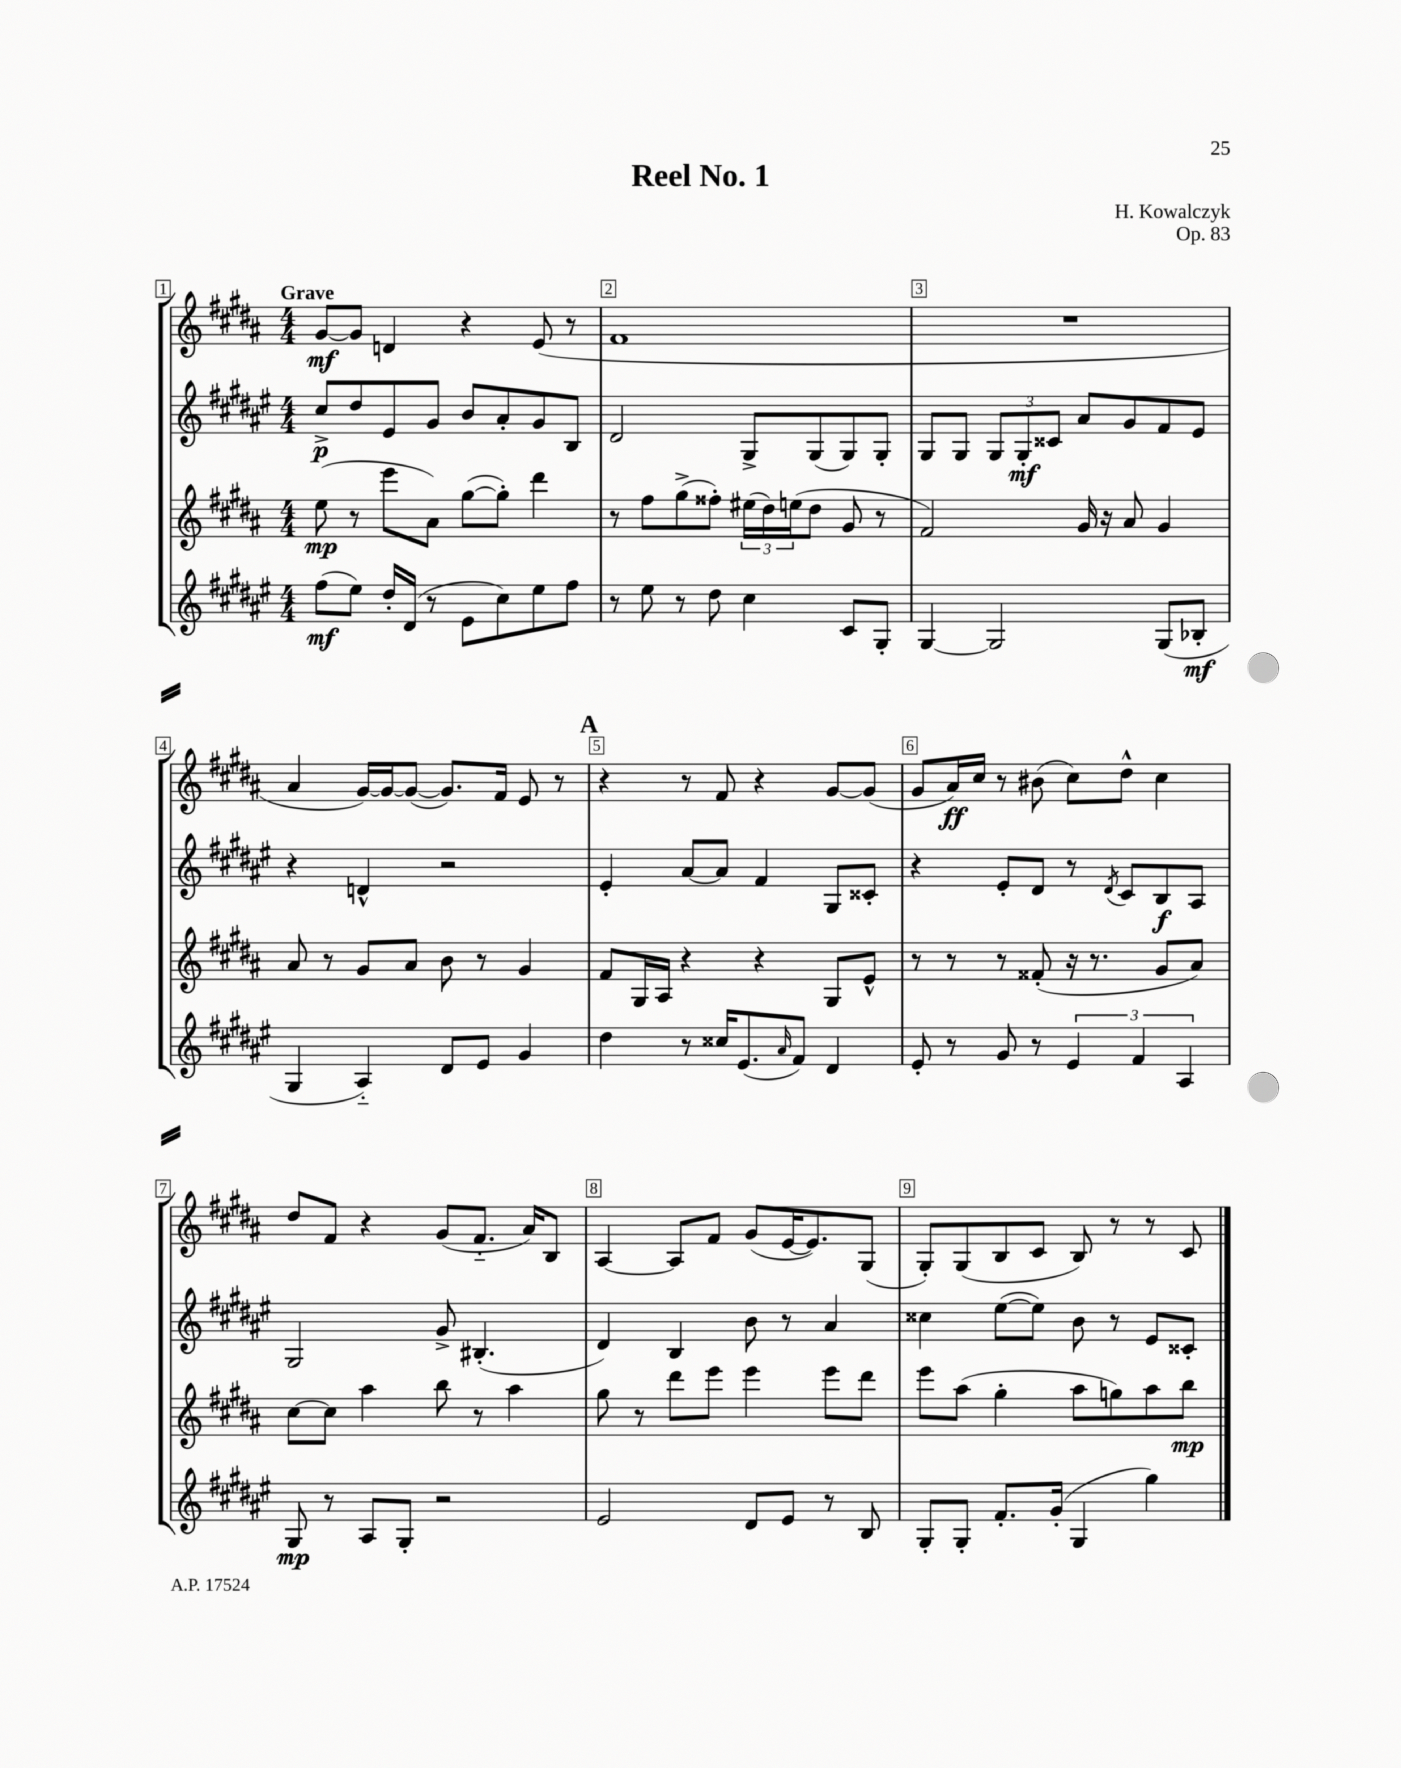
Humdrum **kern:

**kern	**kern	**kern	**kern
*staff4	*staff3	*staff2	*staff1
*clefG2	*clefG2	*clefG2	*clefG2
*k[f#c#g#d#a#e#]	*k[f#c#g#d#a#]	*k[f#c#g#d#a#e#]	*k[f#c#g#d#a#]
*M4/4	*M4/4	*M4/4	*M4/4
(8ff#	(8ee	8cc#^	[8g#
8ee#)	8r	8dd#	8g#]
16dd#'	8eee	8e#	4d
(16d#	.	.	.
8r	8a#)	8g#	.
8e#	([8gg#	8b	4r
8cc#)	8gg#'])	8a#'	.
8ee#	4ddd#	8g#	(8e
8ff#	.	8B	8r
=	=	=	=
8r	8r	2d#	1f#
8ee#	8ff#	.	.
8r	(8gg#^	.	.
8dd#	8ff##')	.	.
4cc#	(24ee#	8G#^	.
.	24dd#)	.	.
.	(24ee	.	.
.	8dd#	(8G#	.
8c#	8g#	8G#)	.
8G#'	8r	8G#'	.
=	=	=	=
[4G#	2f#)	8G#	1r
.	.	8G#	.
2G#]	.	12G#	.
.	.	12G#'	.
.	.	12c##	.
.	16g#	8a#	.
.	16r	.	.
.	8a#	8g#	.
(8G#	4g#	8f#	.
8B-'	.	8e#	.
=	=	=	=
4G#	8a#	4r	4a#
.	8r	.	.
4A#'~)	8g#	4d^^	[16g#)
.	.	.	16g#_
.	8a#	.	(8g#_
8d#	8b	2r	8.g#])
8e#	8r	.	.
.	.	.	16f#
4g#	4g#	.	8e
.	.	.	8r
=	=	=	=
4dd#	8f#	4e#'	4r
.	16G#	.	.
.	16A#	.	.
8r	4r	[8a#	8r
16cc##	.	8a#]	8f#
(8.e#	.	.	.
.	4r	4f#	4r
16qqa#	.	.	.
8f#)	.	.	.
4d#	8G#	8G#	[8g#
.	8e^^	8c##'	(8g#]
=	=	=	=
8e#'	8r	4r	8g#
8r	8r	.	16a#)
.	.	.	16cc#
8g#	8r	8e#'	8r
8r	(8f##'	8d#	(8b#
6e#	16r	8r	8cc#)
.	8.r	.	.
.	.	8qd#	.
.	.	8c#	8dd#^^
6f#	.	.	.
.	8g#	8B	4cc#
6A#	.	.	.
.	8a#)	8A#	.
=	=	=	=
8G#	[8cc#	2G#	8dd#
8r	8cc#]	.	8f#
8A#	4aa#	.	4r
8G#'	.	.	.
2r	8bb	8g#^	(8g#
.	8r	(4.B#'	8.f#'~
.	4aa#	.	.
.	.	.	16a#)
.	.	.	8B
=	=	=	=
2e#	8gg#	4d#)	[4A#
.	8r	.	.
.	8ddd#	4B	8A#]
.	8eee	.	8f#
8d#	4eee	8b	(8g#
8e#	.	8r	[16e
.	.	.	8.e])
8r	8eee	4a#	.
8B	8ddd#	.	(8G#
=	=	=	=
8G#'	8eee	4cc##	8G#')
8G#'	(8aa#	.	(8G#
8.f#'	4gg#'	([8ee#	8B
.	.	8ee#])	8c#
(16g#'	.	.	.
4G#	8aa#	8b	8B)
.	8gg)	8r	8r
4gg#)	8aa#	8e#	8r
.	8bb	8c##'	8c#
==	==	==	==
*-	*-	*-	*-
